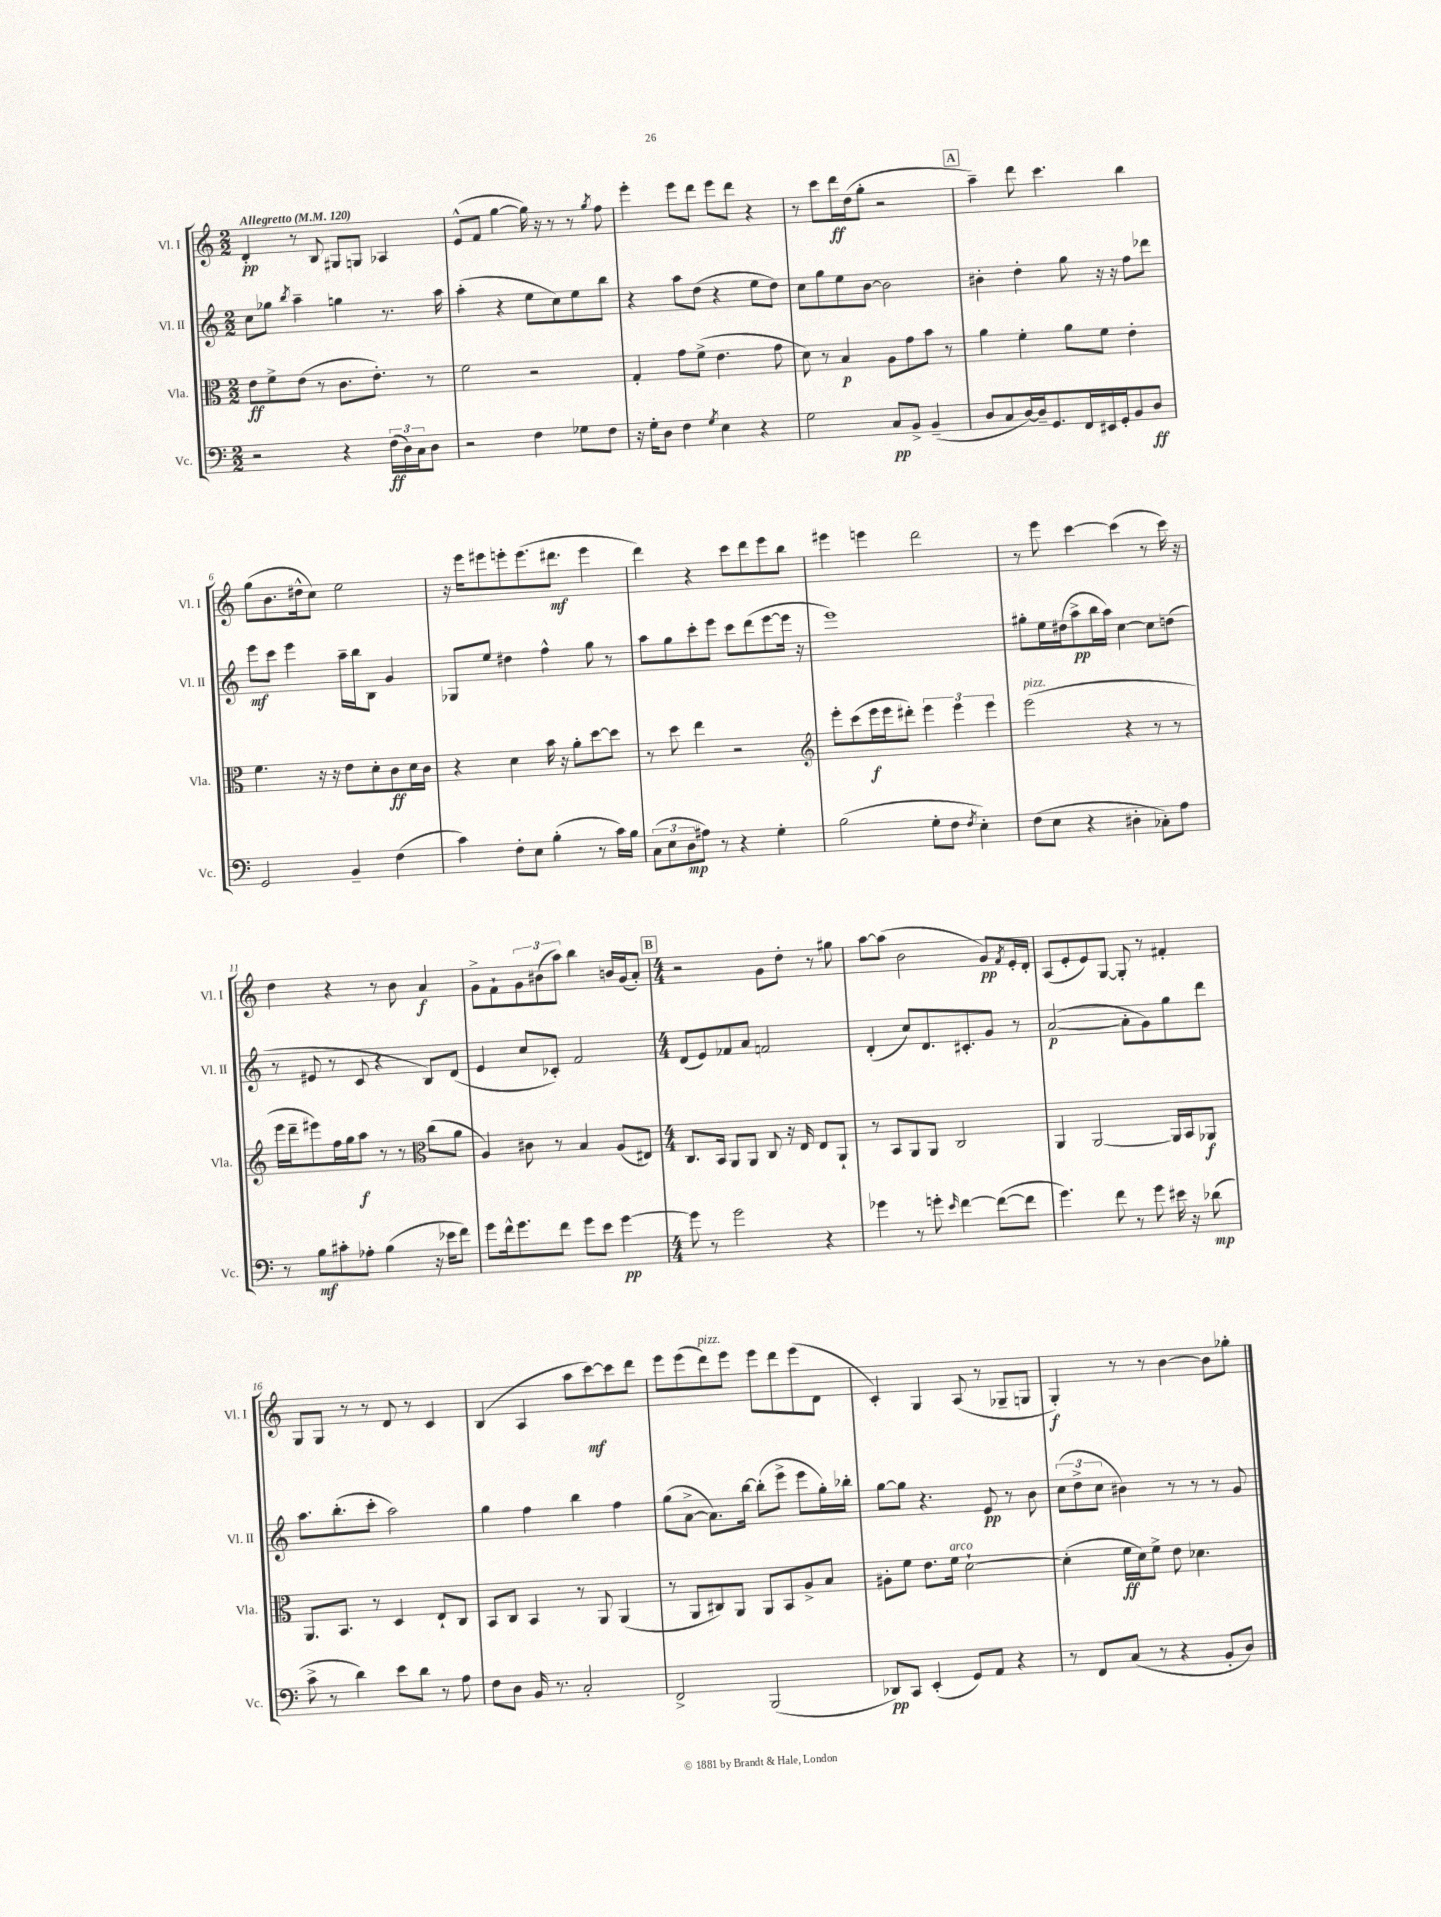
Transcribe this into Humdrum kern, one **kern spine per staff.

**kern	**kern	**kern	**kern
*staff4	*staff3	*staff2	*staff1
*clefF4	*clefC3	*clefG2	*clefG2
*k[]	*k[]	*k[]	*k[]
*M2/2	*M2/2	*M2/2	*M2/2
*MM120	*MM120	*MM120	*MM120
2r	8e	8cc	4d'
.	8f^	8gg-	.
.	.	8qbb	.
.	(8e	4aa~	8r
.	8r	.	8B
4r	8.c	4gg	8G#
.	.	.	8G
.	8.e')	.	.
(24F	.	8.r	4A-
24D)	.	.	.
24C	.	.	.
8D	8r	.	.
.	.	16aa	.
=	=	=	=
2r	2f	(4aa'	(8e^^
.	.	.	8f
.	.	4r	[4gg
4F	2r	8ee	16gg])
.	.	.	16r
.	.	8cc)	8r
8G-	.	8ee	8r
.	.	.	8qgg
8F	.	8bb	8ff
=	=	=	=
16r	4G'	4r	4eee'
16G'	.	.	.
8D	.	.	.
4F	8g	8aa	8eee
.	(8f^	(8dd	8ddd
8qG	.	.	.
4E	4.e	4r	8eee
.	.	.	8ddd
4r	.	8ee	4r
.	8g	8dd)	.
=	=	=	=
2G	8d)	8cc	8r
.	8r	8gg	8ccc
.	4B	8ee	16ddd
.	.	.	(16dd
.	.	[8b	8gg'
8C	8A	2b]	2r
8BB^	8g	.	.
(4BB~	8b	.	.
.	8r	.	.
=	=	=	=
8D	4a	4b#'	4aa~)
8C	.	.	.
[16D)	4f'	4dd'	8ddd
16D~]	.	.	.
8.GG	.	.	4.ccc
.	8a	8gg	.
16FF	.	.	.
16EE#	8f	16r	.
16GG'	.	16r	.
8BB	4e'	8ff	4bb
8D	.	8ddd-	.
=	=	=	=
2GG	4.f	8eee	(8gg
.	.	8ccc	8.b
.	.	4eee	.
.	.	.	16dd#^^
.	16r	.	8cc)
.	16r	.	.
4BB~	8e	16aa~	2ee
.	.	16bb	.
.	8d'	8B	.
(4F	8c	4g	.
.	16d	.	.
.	16c	.	.
=	=	=	=
4c)	4r	8G-	16r
.	.	.	16eee
.	.	8ee	8eee#
8F'	4d	4dd#	8eee'
8E	.	.	(8.eee
(4B'	16b	4ff^^	.
.	16r	.	8.ddd#
.	8a'	.	.
8r	[8dd	8gg	4eee
16c)	8dd]	8r	.
16B	.	.	.
=	=	=	=
(12C	8r	8aa	4ddd)
12E	.	.	.
.	8dd	8gg	.
12D	.	.	.
8A#)	4ee	8ccc'	4r
8r	.	8eee	.
4r	2r	8ccc	8ccc
.	.	(8ddd	8ddd
4G'	.	[8eee	8eee
.	.	16eee]	8bb
.	.	16r	.
=	=	=	=
*	*clefG2	*	*
(2B	8eee'	1eee)	4eee#
.	(8ccc	.	.
.	16eee	.	4eee
.	16eee	.	.
.	8ddd#')	.	.
8G'	6eee	.	2ddd
8F	.	.	.
.	6eee	.	.
8qF	.	.	.
4E')	.	.	.
.	6eee	.	.
=	=	=	=
(8F	(2eee	8gg#'	8r
8E	.	16ee	8eee
.	.	(16dd#	.
4r	.	8aa^	[4ccc
.	.	16bb	.
.	.	16aa)	.
4D#'	4r	[4cc	(4ccc]
8C-')	8r	8cc]	8r
8A	8r	(8dd	16ccc)
.	.	.	16r
=	=	=	=
8r	16eee	8r	4dd
.	16ddd~	.	.
8B	8eee#)	8e#	.
8c#'	16ff	8r	4r
.	16gg	.	.
8A-'	8aa	8c	.
(4B	8r	4r	8r
.	8r	.	8b
16r	(8cc	8B)	4a
16e-	.	.	.
8f)	8a	(8d	.
=	=	=	=
*	*clefC3	*	*
8g	4A)	4e	8g^
16f^^	.	.	8f`
8.g	.	.	.
.	8c#	8cc	12g
.	.	.	(12b#
8f	8r	8c-')	.
.	.	.	12aa)
8g	4B	2f	4bb
8e	.	.	.
[4g	(8A	.	16b
.	.	.	(16g
.	8E#)	.	8a')
=	=	=	=
*M4/4	*M4/4	*M4/4	*M4/4
8g]	8.C	(8d	2r
8r	.	8e)	.
.	16BB	.	.
2g	8AA	8f-	.
.	8AA	8a	.
.	8C	2f	8g
.	16r	.	8dd'
.	16E	.	.
4r	8E	.	8r
.	8AA`	.	8gg#
=	=	=	=
4g-	8r	(4d'	[8aa
.	8BB	.	(8aa]
8r	8AA	8cc)	2b
8g'	8AA	8.d	.
16qqe	.	.	.
[4f	2C	.	.
.	.	8.c#'	.
(8f_	.	8g	8g)
.	.	.	8qf
8f]	.	8r	16e'
.	.	.	16d'
=	=	=	=
4.g)	4AA	([2a	(8A
.	.	.	8e'
.	[2AA	.	8e)
8f	.	.	[8G
8r	.	8a']	8G']
8g	.	8g)	8r
16e#	16AA]	8gg	4f#'
16r	16BB	.	.
(8d-	8AA-	8ddd	.
=	=	=	=
8c^	8.AA	8.aa	8G
8r	.	.	8G
.	8.BB	(8.bb'	.
4d)	.	.	8r
.	8r	8ccc'	8r
8e	4D	2aa)	8d
8d	.	.	8r
8r	8E`	.	4c
8A	8C	.	.
=	=	=	=
8F	8BB	4gg	(4B
8D	8C	.	.
16BB	4BB	4ff	4A
8.r	.	.	.
2C'	8r	4bb	8aa
.	8AA	.	[8ccc)
.	(4AA	4ff	8ccc]
.	.	.	8ddd
=	=	=	=
2FF^	8r	(8gg	8eee
.	8AA	[8a^	(8eee
.	8C#)	8.a])	8ddd)
.	8AA	.	8eee
.	.	[16bb	.
(2BBB	8AA	(8bb']	8eee
.	8BB	8eee^	8ddd
.	8A^	8eee	(8eee
.	8B	16gg')	8d
.	.	16bb-'	.
=	=	=	=
8DD-)	8A#'	[8gg	4c')
8CC	8f	8gg]	.
(4EE'	8.e	4.r	4G
.	16f	.	.
8GG)	[2d`	.	(8A
8AA	.	8e	8r
4r	.	8r	8G-~
.	.	8b	8G
=	=	=	=
8r	(4d']	(12cc	4G')
.	.	12dd^	.
8FF	.	.	.
.	.	12cc	.
(8C	16f	4b#)	8r
.	16d)	.	.
8r	8f^	.	8r
4r	8e	8r	[4b
.	4.d-	8r	.
8BB'	.	8r	8b]
8D)	.	8g	8gg-'
==	==	==	==
*-	*-	*-	*-
